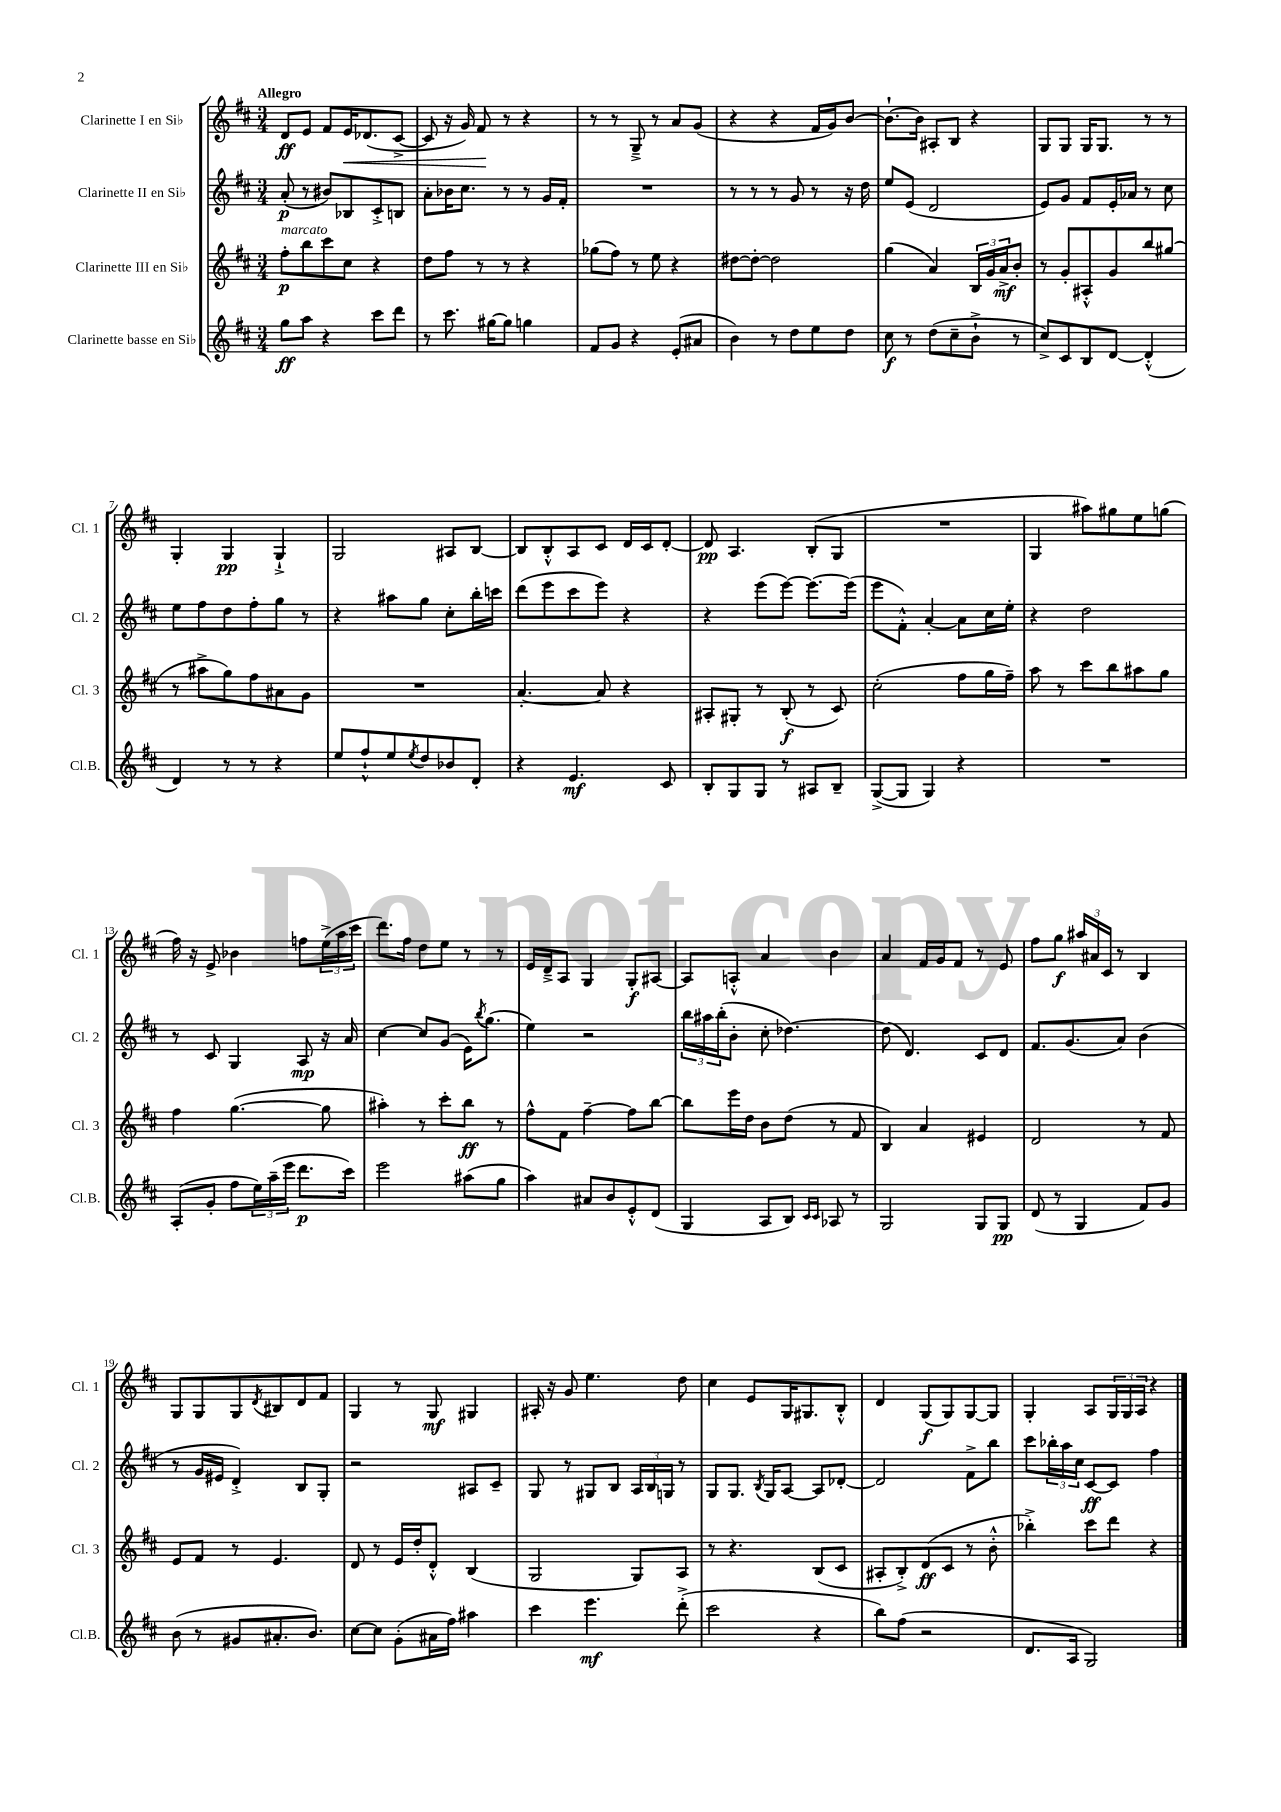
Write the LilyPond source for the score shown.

<<
\new StaffGroup <<
\new Staff = "s0" \with { instrumentName = "Clarinette I en Sib" shortInstrumentName = "Cl. 1" } {
    \clef treble \key d \major \numericTimeSignature \time 3/4 \tempo "Allegro"
    d'8\ff e'8 fis'8 e'16\< des'8.( cis'8~-> |
    cis'8 r16 g'16) fis'8\! r8 r4 |
    r8 r8 g8---> r8 a'8 g'8( |
    r4 r4 fis'16 g'16) b'8~ |
    b'8.~-! b'16 ais8-. b8 r4 |
    g8 g8 g16 g8. r8 r8 |
    g4-. g4\pp g4-!-> |
    g2 ais8 b8~ |
    b8 b8-.-^ a8 cis'8 d'16 cis'16 d'8~-. |
    d'8\pp a4. b8-.( g8 |
    R2. |
    g4 ais''8) gis''8 e''8 g''8( |
    fis''16) r16 e'8-> bes'4 f''8 \tuplet 3/2 { e''16->( a''16 cis'''16 } |
    d'''8.) fis''16 d''8 e''8 r8 r8 |
    e'16 d'16---> a8 g4 g8-.\f ais8~ |
    ais8 a8-.-^ a'4 b'4 |
    a'4 fis'16 g'16 fis'8 r8 e'8 |
    fis''8 g''8\f \tuplet 3/2 { ais''16 ais'16 cis'16 } r8 b4 |
    g8 g8 g8 \acciaccatura { d'8 } bis8 d'8 fis'8 |
    g4 r8 g8\mf gis4 |
    ais16-. r16 g'8 e''4. d''8 |
    cis''4 e'8 g16 gis8. b8-.-^ |
    d'4 g8\f( g8) g8~ g8 |
    g4-. a8 \tuplet 3/2 { g16 g16 a16 } r4 \bar "|." |
}
\new Staff = "s1" \with { instrumentName = "Clarinette II en Sib" shortInstrumentName = "Cl. 2" } {
    \clef treble \key d \major \numericTimeSignature \time 3/4
    a'8-.\p( r8 bis'8) bes8 cis'8-.-> b8 |
    a'8-. bes'16 cis''8. r8 r8 g'16 fis'16-. |
    R2. |
    r8 r8 r8 g'8 r8 r16 d''16 |
    e''8 e'8( d'2 |
    e'8) g'8 fis'8 e'16-. aes'16 r8 cis''8 |
    e''8 fis''8 d''8 fis''8-. g''8 r8 |
    r4 ais''8 g''8 cis''8-. b''16-. c'''16 |
    d'''8( e'''8 cis'''8 e'''8) r4 |
    r4 e'''8( e'''8~) e'''8.~ e'''16( |
    e'''8 fis'8-.-^) a'4~-. a'8 cis''16 e''16-. |
    r4 d''2 |
    r8 cis'8 g4 a8\mp r16 a'16 |
    cis''4~ cis''8 g'8( e'16) \acciaccatura { b''8 } g''8.( |
    e''4) r2 |
    \tuplet 3/2 { b''16 ais''16 b''16-.( } b'8-. cis''8-. des''4.~) |
    des''8( d'4.) cis'8 d'8 |
    fis'8. g'8.( a'8) b'4( |
    r8 g'16 eis'16 d'4-.->) b8 g8-. |
    r2 ais8 cis'8-- |
    g8 r8 gis8 b8 \tuplet 3/2 { a16 b16 g16 } r8 |
    g8 g8. \acciaccatura { b8 } g16 a8~ a8 des'8~-. |
    des'2 fis'8-> b''8 |
    cis'''8 \tuplet 3/2 { bes''16-. a''16 cis''16 } cis'8~\ff cis'8 fis''4 \bar "|." |
}
\new Staff = "s2" \with { instrumentName = "Clarinette III en Sib" shortInstrumentName = "Cl. 3" } {
    \clef treble \key d \major \numericTimeSignature \time 3/4
    fis''8-.\p^\markup { \italic "marcato" } b''8 cis'''8 cis''8 r4 |
    d''8 fis''8 r8 r8 r4 |
    ges''8( fis''8) r8 e''8 r4 |
    dis''8~ dis''8~-. dis''2 |
    g''4( a'4) \tuplet 3/2 { b16 g'16 a'16->\mf } b'8-. |
    r8 g'8-. ais8-.-^ g'8 b''8 gis''8( |
    r8 ais''8-> g''8) fis''8 ais'8 g'8 |
    R2. |
    a'4.~-. a'8 r4 |
    ais8-. gis8-. r8 b8-.\f( r8 cis'8) |
    cis''2-.( fis''8 g''16 fis''16--) |
    a''8 r8 cis'''8 b''8 ais''8 g''8 |
    fis''4 g''4.~( g''8 |
    ais''4-.) r8 cis'''8-. b''8\ff r8 |
    fis''8-^ fis'8 fis''4~-- fis''8 b''8~ |
    b''8 e'''16 d''16 b'8 d''8( r8 fis'8 |
    b4) a'4 eis'4 |
    d'2 r8 fis'8 |
    e'8 fis'8 r8 e'4. |
    d'8 r8 e'16 d''16-. d'8-.-^ b4( |
    g2 g8) a8 |
    r8 r4. b8( cis'8 |
    ais8-. b8-.->) d'8\ff( cis'8 r8 b'8-.-^ |
    bes''4-.->) cis'''8 d'''8 r4 \bar "|." |
}
\new Staff = "s3" \with { instrumentName = "Clarinette basse en Sib" shortInstrumentName = "Cl.B." } {
    \clef treble \key d \major \numericTimeSignature \time 3/4
    g''8\ff a''8 r4 cis'''8 d'''8 |
    r8 cis'''8. gis''16~ gis''8 g''4 |
    fis'8 g'8 r4 e'8-.( ais'8 |
    b'4) r8 d''8 e''8 d''8 |
    cis''8\f r8 d''8( cis''8-- b'8-!-> r8 |
    cis''8->) cis'8 b8 d'8~ d'4-.-^( |
    d'4) r8 r8 r4 |
    e''8 fis''8-!-^ e''8 \acciaccatura { e''8 } d''8 bes'8 d'8-. |
    r4 e'4.\mf cis'8 |
    b8-. g8 g8 r8 ais8 b8-- |
    g8~->( g8 g4) r4 |
    R2. |
    a8-.( g'8-. fis''8 \tuplet 3/2 { e''16) a''16--( e'''16 } d'''8.\p cis'''16) |
    e'''2 ais''8( g''8 |
    a''4) ais'8 b'8 e'8-.-^ d'8( |
    g4 a8 b8) \grace { cis'16 cis'16 } aes8 r8 |
    g2 g8 g8\pp |
    d'8( r8 g4 fis'8) g'8 |
    b'8( r8 gis'8 ais'8.-. b'8.) |
    cis''8~ cis''8 g'8-.( ais'16 fis''16) ais''4 |
    cis'''4 e'''4.\mf d'''8-.->( |
    cis'''2 r4 |
    b''8) fis''8( r2 |
    d'8. a16 g2) \bar "|." |
}
>>
>>
